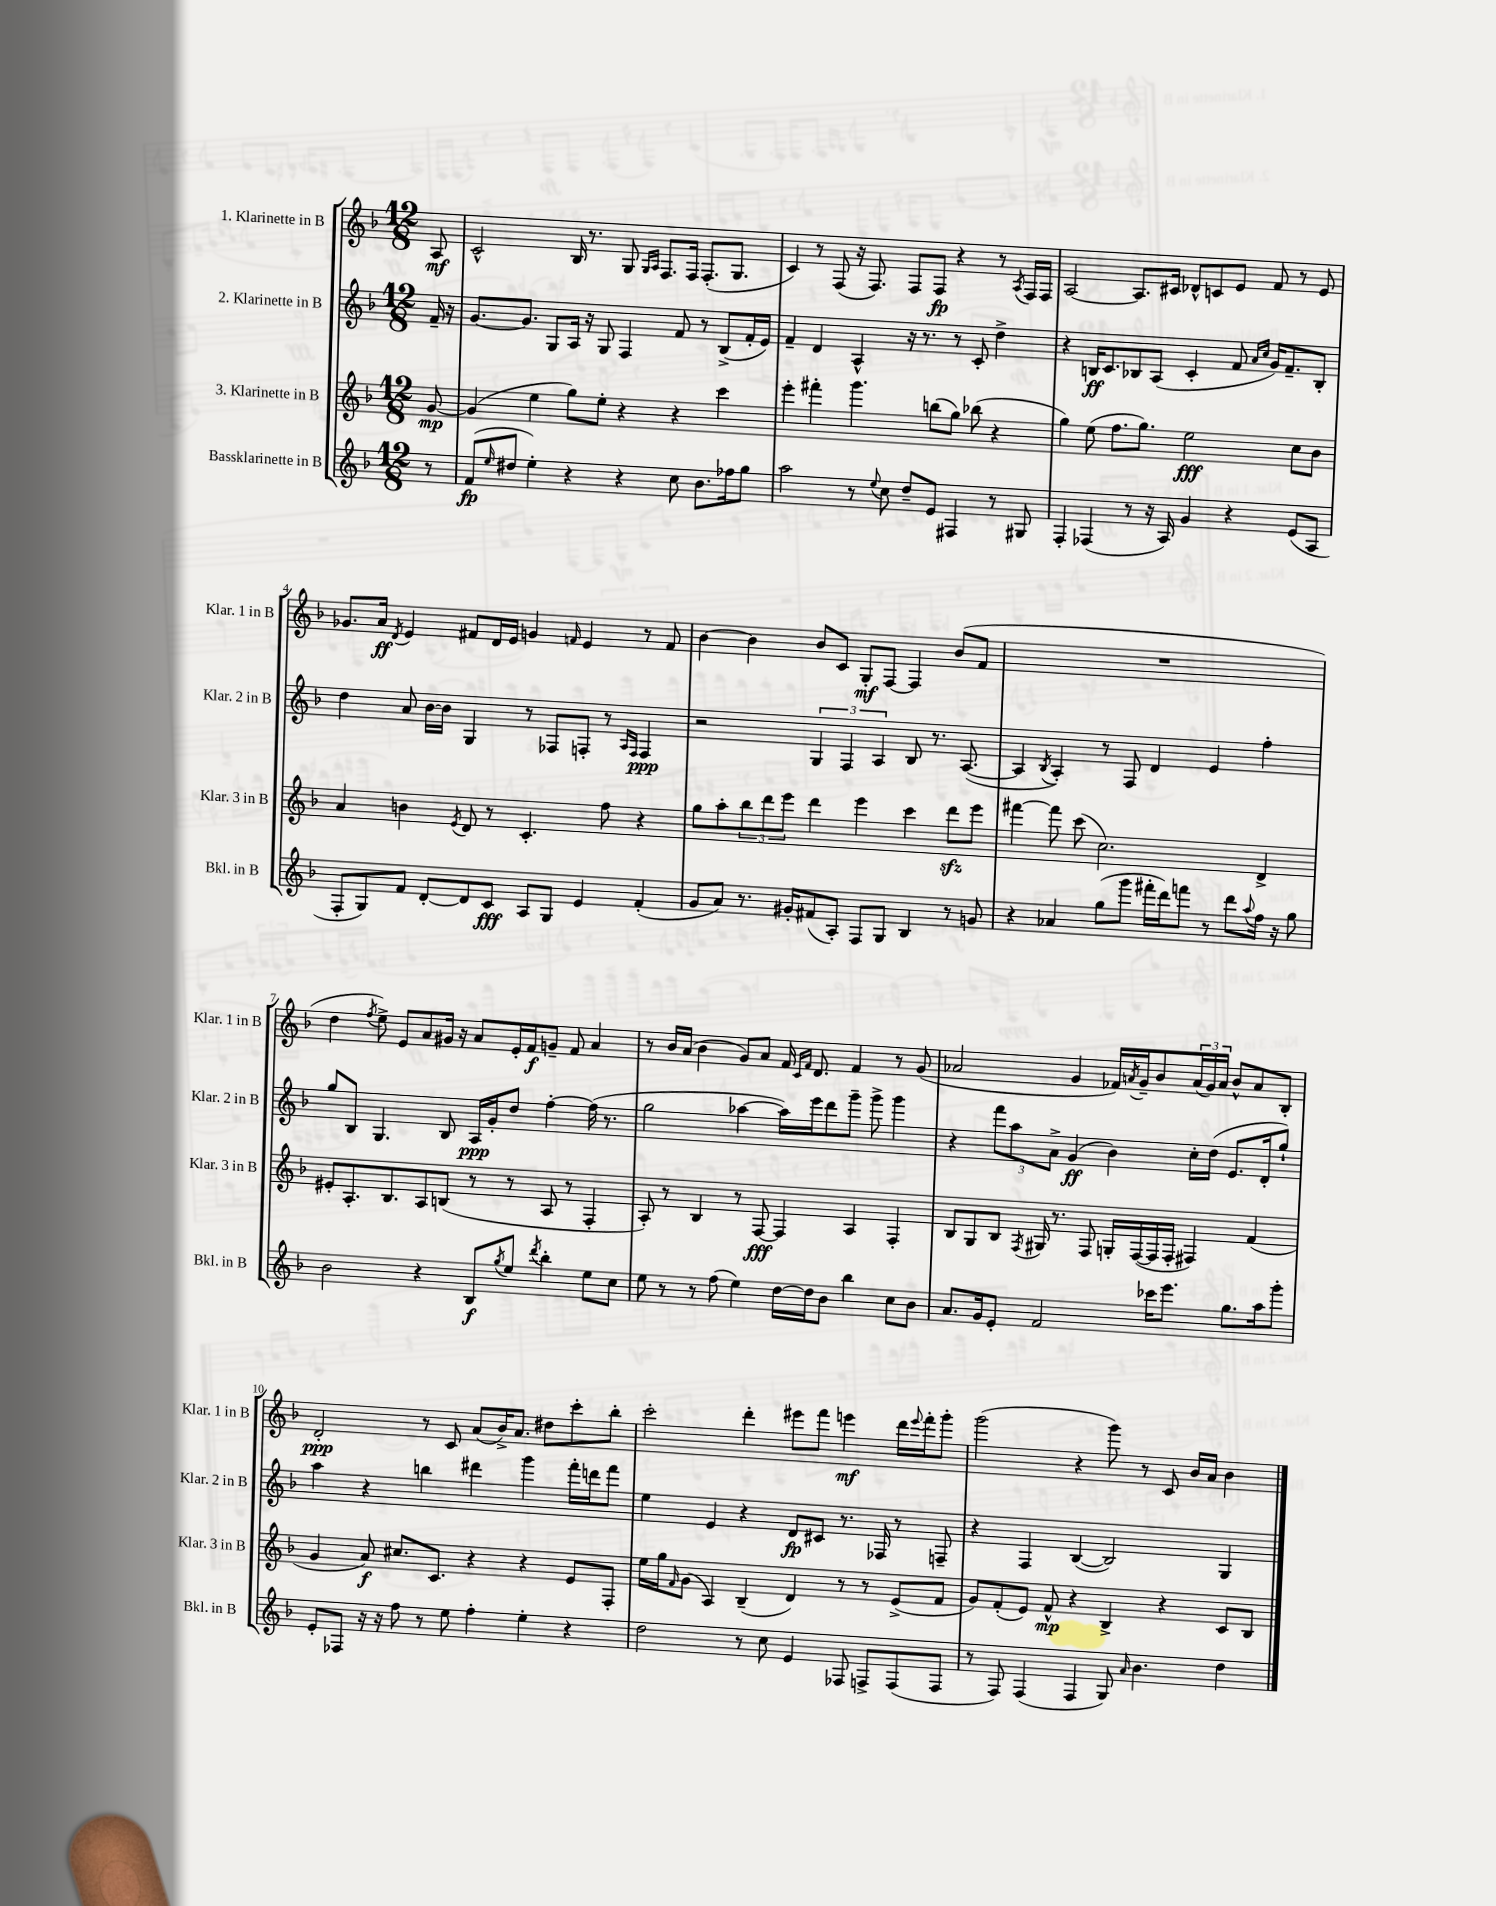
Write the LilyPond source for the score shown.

<<
\new StaffGroup <<
\new Staff = "s0" \with { instrumentName = "1. Klarinette in B" shortInstrumentName = "Klar. 1 in B" } {
    \clef treble \key f \major \numericTimeSignature \time 12/8 \partial 8
    a8\mf |
    c'2-^ bes16 r8. g8 \grace { g16 a16 } f8. f16 f8.-.( g8. |
    c'4) r8 f8( r16 f8.) f8 f8\fp r4 r8 \acciaccatura { a8 } f16 f16 |
    a2~ a8. cis'16 des'8-^ c'8 e'8 f'8 r8 e'8 |
    ges'8. a'16\ff \acciaccatura { d'8 } e'4 fis'8 d'16 e'16 g'4 \grace { f'16 } e'4 r8 f'8 |
    bes'4~ bes'4 bes'8 c'8 g8-.\mf f8~ f4 bes'8( f'8 |
    R1. |
    d''4 \acciaccatura { f''8 } e''8->) e'8 a'8 gis'16 r16 a'8 e'16-. f'16\f g'8-- f'8 a'4 |
    r8 bes'16 a'16( bes'4 g'8) a'8 f'16 \grace { c'16 f'16 } d'8. f'4 r8 g'8( |
    aes'2 g'4 fes'16) \acciaccatura { a'8 } g'16-- bes'8 \tuplet 3/2 { a'16( g'16) a'16 } bes'8-^ a'8 bes8-. |
    d'2-.\ppp r8 c'8 a'8( bes'16->) a'8. dis''8 c'''8-. bes''8-. |
    c'''2-. d'''4-. eis'''8 f'''8 e'''4\mf d'''16 \appoggiatura { e'''8 } f'''16-. g'''8-. |
    g'''2( r4 g'''8) r8 c'8 bes'16 a'16 bes'4 \bar "|." |
}
\new Staff = "s1" \with { instrumentName = "2. Klarinette in B" shortInstrumentName = "Klar. 2 in B" } {
    \clef treble \key f \major \numericTimeSignature \time 12/8 \partial 8
    f'16-- r16 |
    g'8.~ g'8. g8 a16 r16 g8 f4 f'8 r8 bes8->( f'16-. e'16) |
    f'4-- d'4 a4-^ r16 r8. r8 c'8-. d''4-> |
    r4 b16\ff c'8. bes8 a8( c'4-. f'8 \grace { a'16 c''16 } g'16) f'8.-- bes8-. |
    d''4 a'8 bes'16~ bes'16 g4 r8 fes8 f8-. r8 \grace { a16 f16 } f4\ppp |
    r2 \tuplet 3/2 { g4 f4 a4 } bes8 r8. a8.~( |
    a4 \acciaccatura { bes8 } a4-.) r8 f8 d'4 e'4 f''4-. |
    g''8 bes8 g4. bes8 a16\ppp g'16-. d''8 f''4~-. f''16( r8. |
    g''2 aes''4~ aes''16) e'''16 d'''8 g'''8-- g'''8-> g'''4 |
    r4 \tuplet 3/2 { f'''8 a''8 a'8-> } g'4\ff( bes'4) c''16-. d''16( e'8. d'16-. g''8-!) |
    a''4 r4 b''4 dis'''4 g'''4 f'''16-. d'''16 f'''8 |
    e''4 e'4 r4 d'8\fp cis'8 r8. fes16 r8 f8-- |
    r4 f4 bes4~( bes2) g4 \bar "|." |
}
\new Staff = "s2" \with { instrumentName = "3. Klarinette in B" shortInstrumentName = "Klar. 3 in B" } {
    \clef treble \key f \major \numericTimeSignature \time 12/8 \partial 8
    g'8~\mp |
    g'4( e''4 g''8) e''8-. r4 r4 c'''4 |
    e'''4-. fis'''4-. g'''4. b''8( g''8) bes''8( r4 |
    g''4) e''8( f''8. g''8.) e''2\fff c''8 bes'8 |
    a'4 b'4 \acciaccatura { e'8 } d'8 r8 c'4.-. f''8 r4 |
    g''8 a''8-. \tuplet 3/2 { bes''8 d'''8 e'''8 } d'''4 e'''4 c'''4 d'''8\sfz e'''8 |
    fis'''4~ fis'''8 c'''8( c''2.) d'4-> |
    eis'8-. a8.-. bes8. a8 b8( r8 r8 a8 r8 f4-. |
    a8-.) r8 bes4 r8 f8~\fff f4 a4 f4-. |
    bes8 g8 bes8 \acciaccatura { f8 } gis16 r8. f8 g16-. f16~( f16 f16-. fis4) f'4( |
    g'4 a'8\f) cis''8. c'8. r4 r4 e'8 f8-. |
    e''16 g''16 \grace { f'16 } g'8( a4) bes4--( d'4) r8 r8 e'8->( f'8 |
    g'8) f'8-.( e'8) f'8-^\mp r4 bes4-> r4 c'8 bes8 \bar "|." |
}
\new Staff = "s3" \with { instrumentName = "Bassklarinette in B" shortInstrumentName = "Bkl. in B" } {
    \clef treble \key f \major \numericTimeSignature \time 12/8 \partial 8
    r8 |
    f'8\fp( \grace { e''16 } dis''8 e''4-.) r4 r4 c''8 bes'8. fes''16 g''8 |
    a''2 r8 \appoggiatura { e''8 } c''8 d''8-- e'8 fis4 r8 gis8 |
    f4-. fes4( r8 r16 a16) g'4 r4 e'8( a8 |
    f8-. g8) f'8 d'8~-. d'8 c'8\fff a8 g8 e'4 f'4-.( |
    g'8 a'8) r8. gis'16-. fis'8( a8-.) f8 g8 bes4 r8 g'8 |
    r4 aes'4 g''8( g'''8 fis'''16-. d'''16) f'''8 r8 d'''8 \appoggiatura { a''8 } f''16 r16 g''8 |
    bes'2 r4 bes8\f \acciaccatura { g''8 } e''8 \acciaccatura { d'''8 } bes''4-. e''8 c''8 |
    e''8 r8 r8 f''8( e''4) d''16~ d''16 bes'8 bes''4 c''8 bes'8 |
    a'8. g'16 e'8-. f'2 ces'''16 e'''8. g''8. a''16 g'''8-. |
    e'8-. fes8 r16 r16 f''8 r8 e''8 f''4-. e''4-. r4 |
    d''2 r8 c''8 e'4 fes8 f8-> f8( f8 |
    r8 f8) f4( f4 g8) \grace { a'16 } bes'4. d''4 \bar "|." |
}
>>
>>
